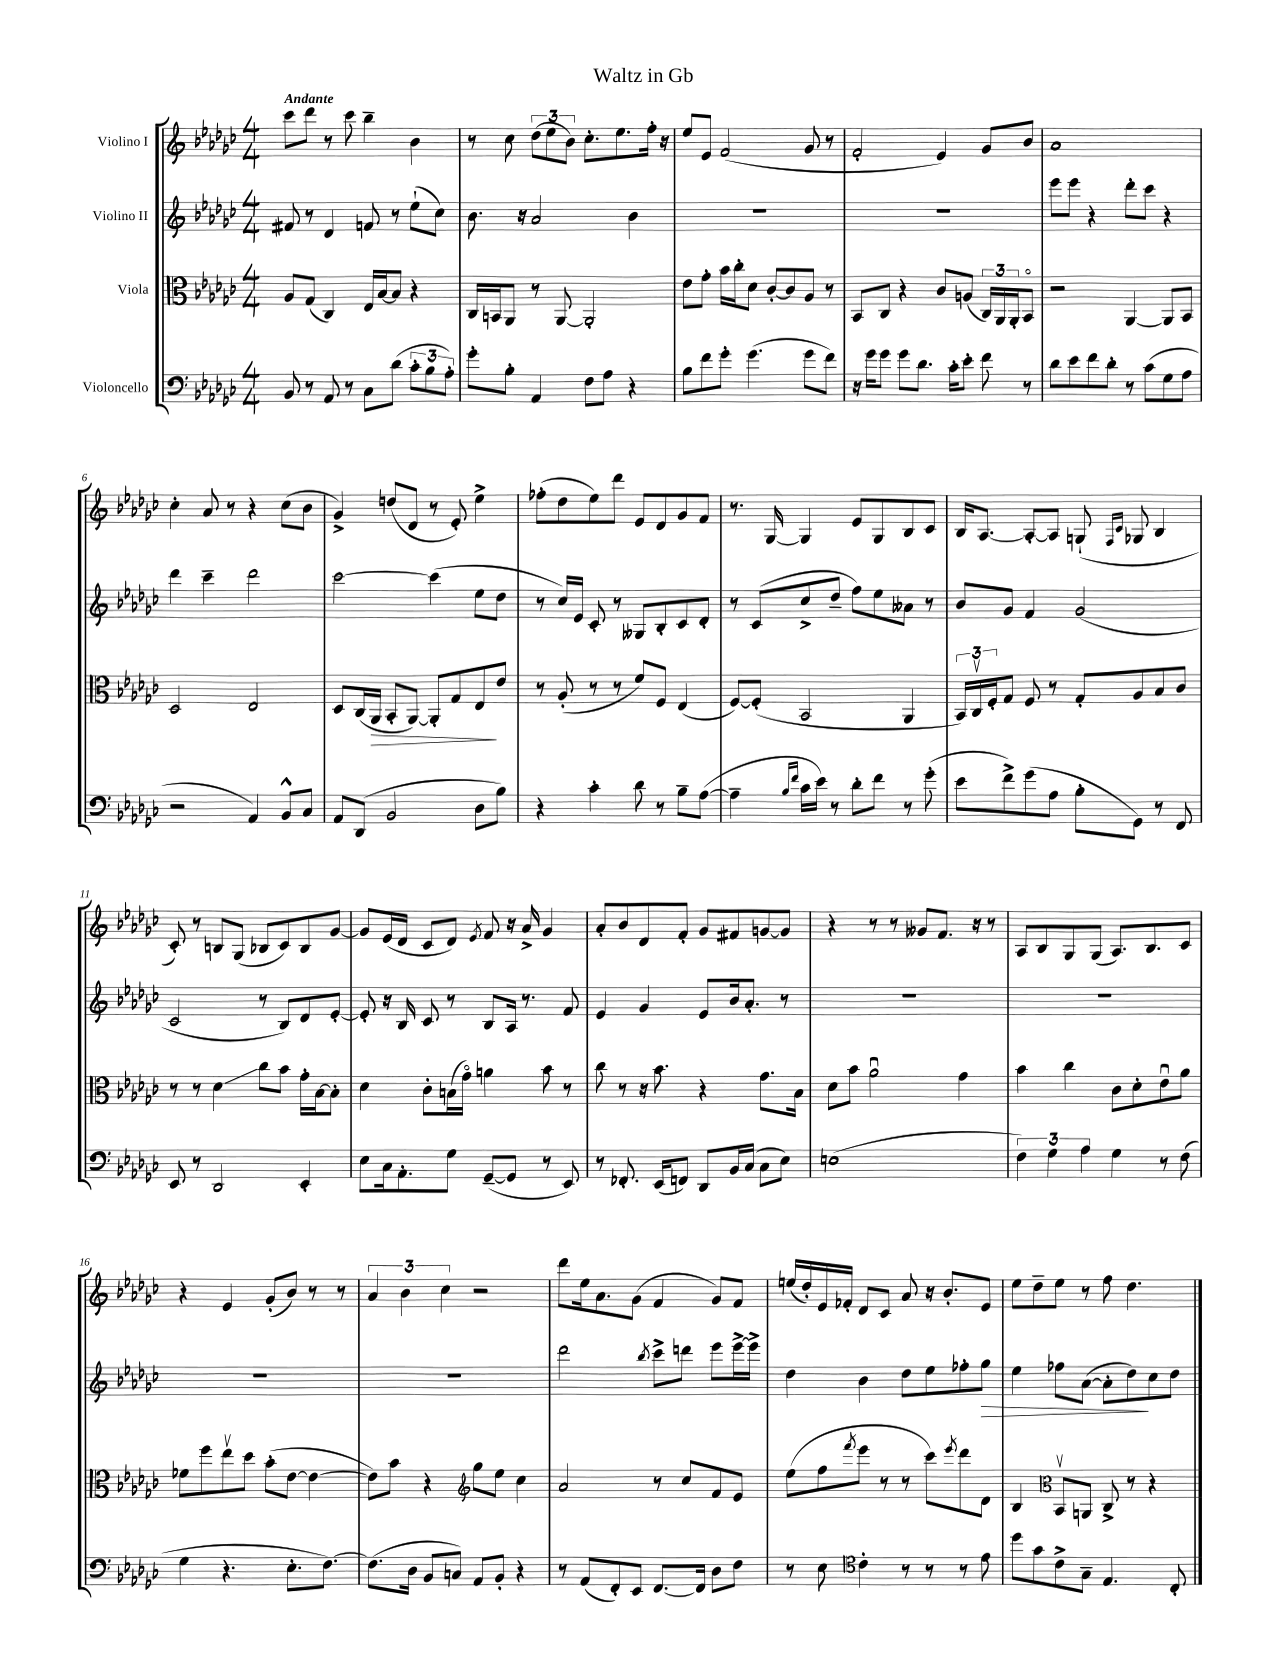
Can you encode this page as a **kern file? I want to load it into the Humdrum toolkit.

**kern	**kern	**kern	**kern
*staff4	*staff3	*staff2	*staff1
*clefF4	*clefC3	*clefG2	*clefG2
*k[b-e-a-d-g-c-]	*k[b-e-a-d-g-c-]	*k[b-e-a-d-g-c-]	*k[b-e-a-d-g-c-]
*M4/4	*M4/4	*M4/4	*M4/4
8BB-	8A-	8f#	8ccc-
8r	(8G-	8r	8ddd-
8AA-	4C-)	4d-	8r
8r	.	.	8ccc-
8C-	16E-	8f	4bb-~
.	[16B-	.	.
(8d-	8B-]	8r	.
12c-'	4r	(8ee-`	4b-
12B-	.	.	.
.	.	8cc-)	.
12A-')	.	.	.
=	=	=	=
8g-'	16C-	8.b-	8r
.	16BB	.	.
8B-'	8AA-	.	8cc-
.	.	16r	.
4AA-	8r	2a-	(12dd-
.	.	.	12ee-
.	[8AA-	.	.
.	.	.	12b-)
8F	2AA-']	.	8.cc-'
8A-	.	.	.
.	.	.	8.ee-
4r	.	4b-	.
.	.	.	16ff'
.	.	.	16r
=	=	=	=
8B-	8e-	1r	8ee-
8f	8g-'	.	8e-
8g-'	16b-	.	(2f
.	16cc-'	.	.
(4.g-	8d-	.	.
.	[8c-'	.	.
.	8c-]	.	.
8g-	8A-	.	8g-
8f)	8r	.	8r
=	=	=	=
16r	8BB-	1r	2f'
16g-	.	.	.
8g-	8C-	.	.
8g-	4r	.	.
8.d-	.	.	.
.	8c-	.	4e-)
16c-'	.	.	.
8e-'	(8A	.	.
8f	24C-)	.	8g-
.	24AA-	.	.
.	24AA-'	.	.
8r	8BB-o	.	8b-
=	=	=	=
8d-	2r	8eee-	1a-
8e-	.	8eee-	.
8f	.	4r	.
8d-'	.	.	.
8r	[4AA-	8ddd-'	.
(8c-	.	8ccc-	.
8G-	8AA-]	4r	.
8A-	8BB-	.	.
=	=	=	=
2r	2D-	4ddd-	4cc-'
.	.	4ccc-~	8a-
.	.	.	8r
4AA-)	2E-	2ddd-	4r
8BB-^^	.	.	(8cc-
8C-	.	.	8b-
=	=	=	=
8AA-	8D-	[2ccc-	4g-^)
(8DD-	(16C-	.	.
.	16AA-	.	.
2BB-	8BB-'	.	(8dd
.	[8AA-)	.	8d-
.	8AA-']	(4ccc-]	8r
.	8G-	.	8e-')
8D-	8E-	8ee-	4ee-^
8B-)	8e-	8dd-	.
=	=	=	=
4r	8r	8r	(8ff-'
.	(8A-'	16cc-)	8dd-
.	.	16e-	.
4c-'	8r	8c-'	8ee-)
.	8r	8r	8ddd-
8d-	8f)	8G--	8e-
8r	8F	8B-'	8d-
8B-~	(4E-	8c-	8g-
([8A-	.	8d-'	8f
=	=	=	=
4A-~]	[8F)	8r	8.r
.	(8F']	(8c-	.
.	.	.	[16G-
16qqB-	.	.	.
16qqf	.	.	.
16c-	2BB-	8cc-^	4G-]
16e-)	.	.	.
8r	.	8dd-~	.
8d-'	.	8ff)	8e-
8f	.	8ee-	8G-
8r	4AA-	8a--	8B-
(8g-'	.	8r	8c-
=	=	=	=
8e-	24BB-)	8b-	16B-
.	24C-v	.	.
.	.	.	[8.A-
.	24F'	.	.
8f^)	8G-	8g-	.
(8g-	8F	4f	8A-'_
8A-	8r	.	8A-]
8B-'	8G-'	(2g-	(8G`
.	.	.	16qqF
.	.	.	16qqc-
8GG-)	8A-	.	8G-
8r	8B-	.	4B-
8FF	8c-	.	.
=	=	=	=
8EE-	8r	2c-	8c-')
8r	8r	.	8r
2DD-	4d-	.	8B
.	.	.	(8G-
.	8cc-	8r	8B-
.	8b-	8B-)	8c-)
4EE-'	16g-'	8d-	8B-
.	[16B-	.	.
.	8B-']	[8e-'	[8g-
=	=	=	=
8E-	4d-	8e-']	8g-]
16C-	.	16r	(16e-
8.AA-'	.	16B-	16d-
.	8c-'	8c-	8c-
8G-	(16B	8r	8d-)
.	16g-o)	.	.
.	.	.	8qe-
([8GG-~	4a	8B-	8f
8GG-]	.	16A-	16r
.	.	8.r	16a-^
8r	8b-	.	4g-
8EE-)	8r	8f	.
=	=	=	=
8r	8cc-	4e-	8a-'
8.FF-'	8r	.	8b-
.	16r	4g-	8d-
(16EE-	8.b-	.	.
8FF)	.	.	8f'
8DD-	4r	8e-	8g-
16BB-	.	16b-	8f#
(16C-	.	8.a-'	.
8C-	8.g-	.	[8g
8E-)	.	8r	8g]
.	16B-	.	.
=	=	=	=
(1E	8d-	1r	4r
.	8b-	.	.
.	2a-u	.	8r
.	.	.	8r
.	.	.	8g--
.	.	.	8.f
.	4g-	.	.
.	.	.	16r
.	.	.	8r
=	=	=	=
6F)	4b-	1r	8A-
.	.	.	8B-
6G-	.	.	.
.	4cc-	.	8G-
6A-	.	.	.
.	.	.	(8G-
4G-	8c-	.	8.A-)
.	8d-'	.	.
.	.	.	8.B-
8r	8e-u	.	.
(8F	8a-	.	8c-
=	=	=	=
4G-	8f-	1r	4r
.	8ff	.	.
4.r	8ee-v	.	4e-
.	8dd-	.	.
.	(8b-'	.	(8g-'
8.E-'	[8e-	.	8b-)
.	4e-_	.	8r
[8.F)	.	.	.
.	.	.	8r
=	=	=	=
(8.F]	8e-])	1r	6a-
.	8b-	.	.
.	.	.	6b-
16D-	.	.	.
8BB-	4r	.	.
.	.	.	6cc-
8C)	.	.	.
*	*clefG2	*	*
8AA-	8gg-	.	2r
8BB-'	8ee-	.	.
4r	4cc-	.	.
=	=	=	=
8r	2a-	2ddd-	8ddd-
(8AA-	.	.	16ee-
.	.	.	8.a-
8FF')	.	.	.
8EE-	.	.	(8g-
.	.	8qbb-	.
[8.FF	8r	8ccc-^	4f
.	8cc-	8ddd	.
16FF]	.	.	.
8D-	8f	8eee-	8g-)
8F	8e-	[16eee-^	8f
.	.	16eee-^]	.
=	=	=	=
8r	(8ee-	4dd-	(16ee
.	.	.	16dd-')
8E-	8ff	.	16e-
.	.	.	16f-'
*clefC4	*	*	*
.	8qfff	.	.
4c-'	8eee-	4b-	8d-
.	8r	.	8c-
8r	8r	8dd-	8a-
8r	8ccc-)	8ee-	16r
.	.	.	8.b-'
.	8qeee-	.	.
8r	8ddd-	8ff-'	.
8e-	8d-	8gg-	8e-
=	=	=	=
8dd-	4B-	4ee-	8ee-
8g-	.	.	8dd-~
*	*clefC3	*	*
8c-^	8BB-v	8ff-	8ee-
8G-~	8AA	([8a-	8r
4.E-	8C-^	8a-']	8ff
.	8r	8dd-)	4.dd-
.	4r	8cc-	.
8C-'	.	8dd-	.
==	==	==	==
*-	*-	*-	*-
